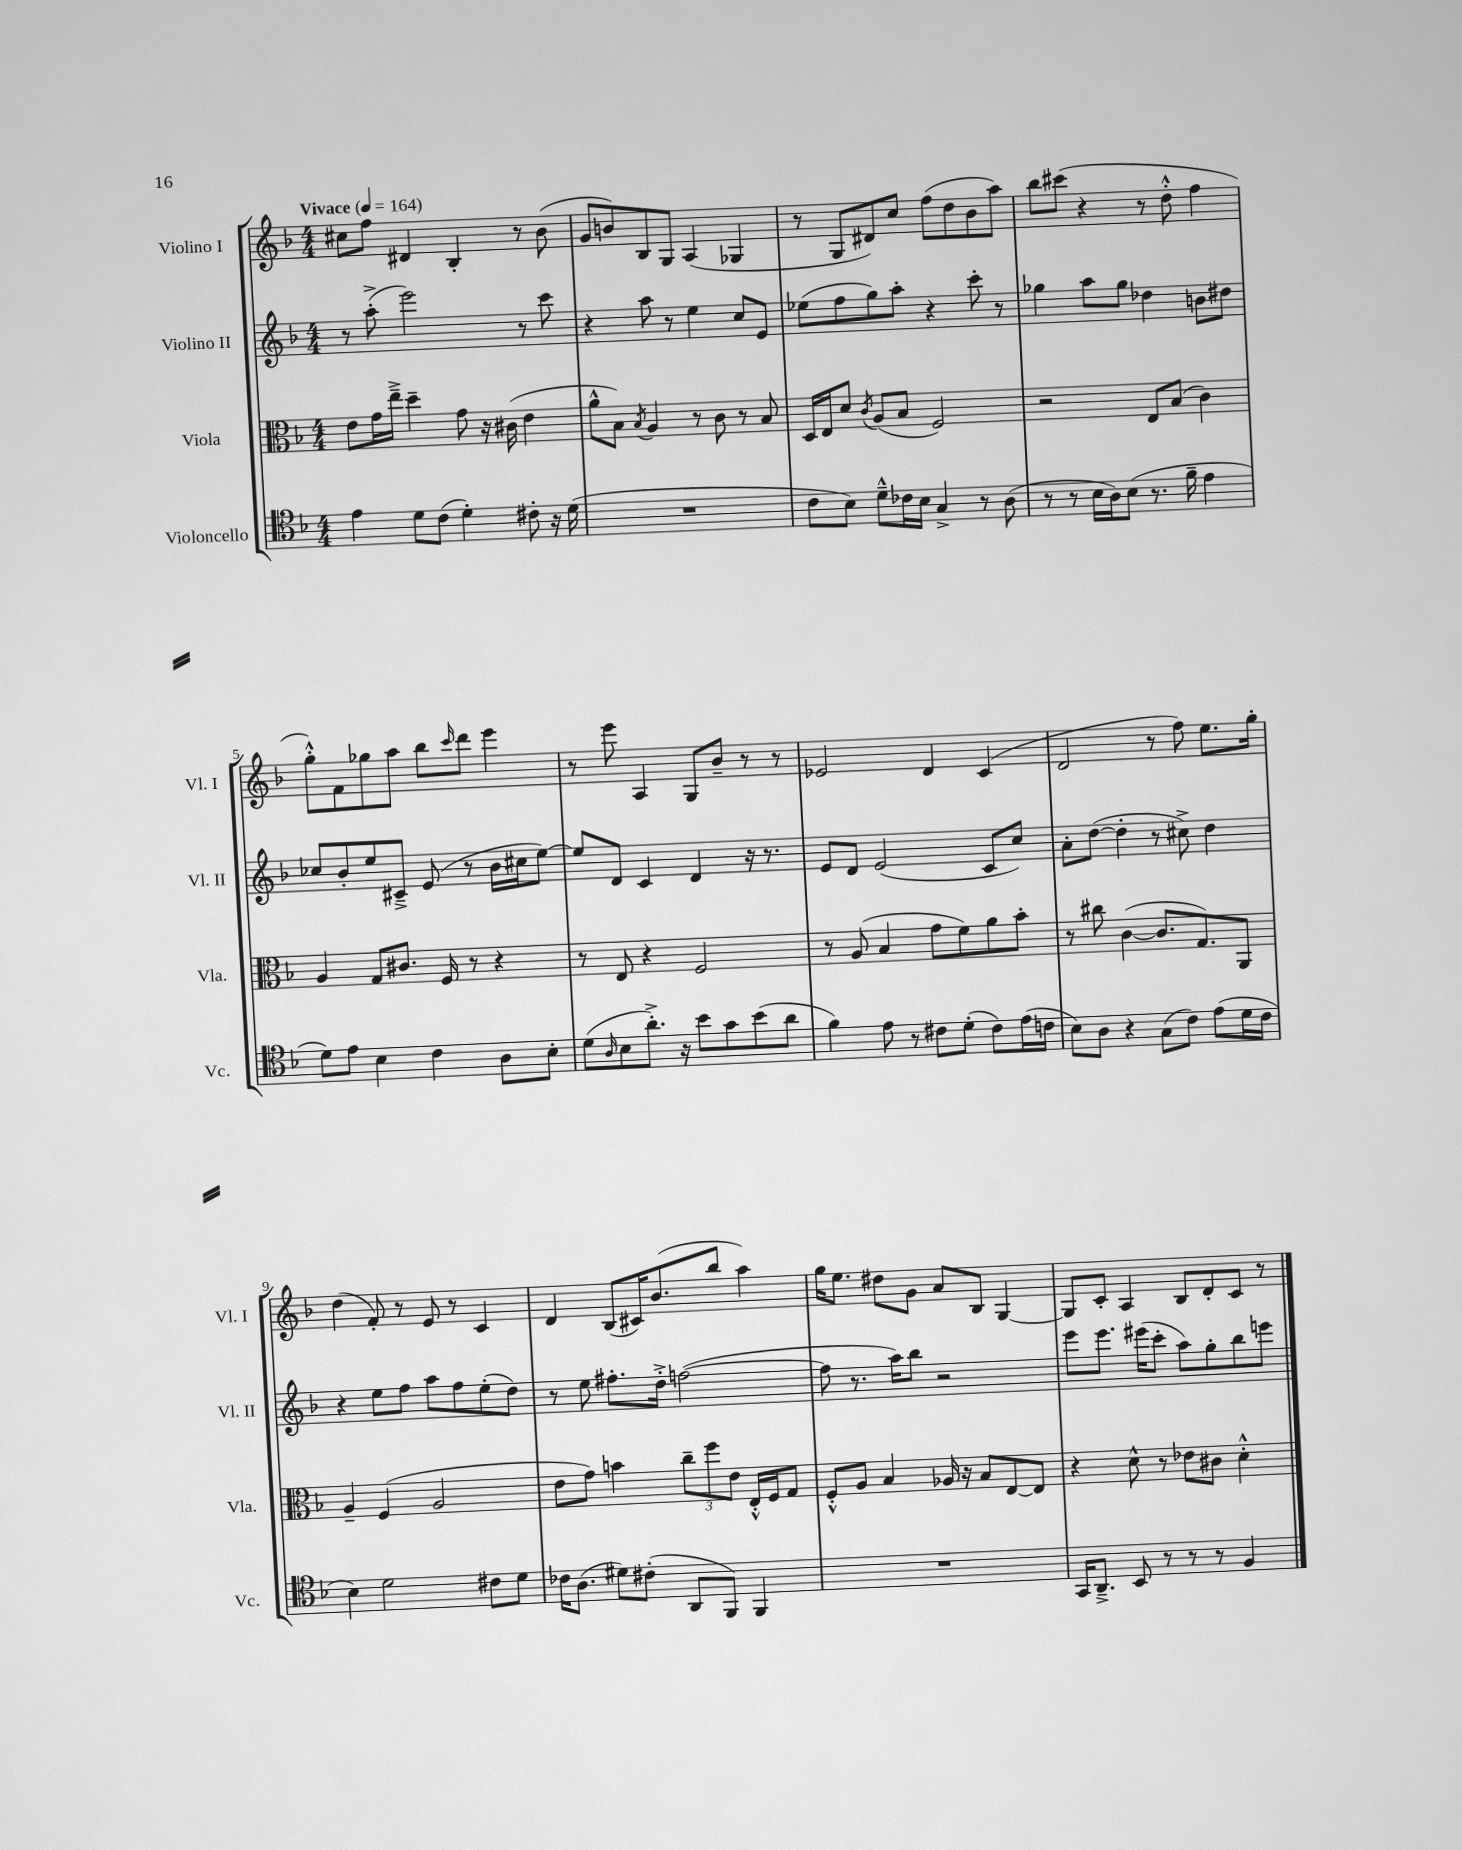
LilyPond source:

<<
\new StaffGroup <<
\new Staff = "s0" \with { instrumentName = "Violino I" shortInstrumentName = "Vl. I" } {
    \clef treble \key f \major \numericTimeSignature \time 4/4 \tempo "Vivace" 4 = 164
    cis''8 f''8 dis'4 bes4-. r8 bes'8( |
    g'8 b'8) bes8 g8 a4( ges4 |
    r8 g8 dis'8) c''8 f''8( d''8 bes'8 a''8) |
    bes''8 cis'''8( r4 r8 d''8-.-^ f''4 |
    g''8-.-^) f'8 ges''8 a''8 bes''8 \grace { c'''16 } d'''8 e'''4 |
    r8 e'''8 a4 g8 bes'8-- r8 r8 |
    ees'2 d'4 c'4( |
    d'2 r8 f''8) e''8. g''16-. |
    d''4( f'8-.) r8 e'8 r8 c'4 |
    d'4 bes8( cis'16) bes'8.( bes''8 a''4) |
    g''16 e''8. dis''8 g'8 a'8 bes8 g4~ |
    g8 c'8-. a4 bes8 d'8-. c'8 r8 \bar "|." |
}
\new Staff = "s1" \with { instrumentName = "Violino II" shortInstrumentName = "Vl. II" } {
    \clef treble \key f \major \numericTimeSignature \time 4/4
    r8 a''8-.->( e'''2) r8 c'''8 |
    r4 a''8 r8 e''4 c''8 e'8 |
    ees''8( f''8 g''8) a''8-. r4 c'''8-. r8 |
    ges''4 a''8 ges''8 des''4 b'8 dis''8 |
    ces''8 bes'8-. e''8 cis'8---> e'8( r8 bes'16 cis''16 e''8~) |
    e''8 d'8 c'4 d'4 r16 r8. |
    e'8 d'8 e'2( c'8 c''8) |
    a'8-. d''8~( d''4-. r8 cis''8->) d''4 |
    r4 e''8 f''8 a''8 f''8 e''8-.( d''8) |
    r8 e''8 fis''8.-. d''16-.-> f''2~( |
    f''8 r8. a''16) bes''8 r2 |
    e'''8 e'''8. eis'''16( c'''8-. a''8) g''8-. bes''8 e'''8 \bar "|." |
}
\new Staff = "s2" \with { instrumentName = "Viola" shortInstrumentName = "Vla." } {
    \clef alto \key f \major \numericTimeSignature \time 4/4
    e'8 g'16 e''16---> d''4-- g'8 r16 cis'16( e'4 |
    a'8-^ bes8) \acciaccatura { bes8 } a4 r8 c'8 r8 bes8 |
    d16 e16 d'8 \acciaccatura { c'8 } a8( bes8 f2) |
    r2 e8 bes8( c'4) |
    a4 g8 cis'8. f16 r8 r4 |
    r8 e8 r4 f2 |
    r8 a8( bes4 g'8 f'8) a'8 bes'8-. |
    r8 cis''8 c'4~( c'8. g8.) a,8 |
    a4-- f4( a2 |
    e'8 g'8) b'4 \tuplet 3/2 { c''8-- f''8 e'8 } e16-.-^ f16 g8 |
    f8-.-^ a8 bes4 aes16 r16 bes8 e8~ e8 |
    r4 d'8-^ r8 ees'8 cis'8 d'4-.-^ \bar "|." |
}
\new Staff = "s3" \with { instrumentName = "Violoncello" shortInstrumentName = "Vc." } {
    \clef tenor \key f \major \numericTimeSignature \time 4/4
    e'4 d'8 c'8( d'4-.) cis'8-. r16 d'16( |
    R1 |
    c'8 bes8) d'8---^ ces'16 bes16 g4-> r8 a8( |
    r8 r8 bes16 a16) bes8( r8. f'16-- e'4 |
    d'8) e'8 bes4 c'4 a8 bes8-. |
    d'8( \grace { a16 } bes8 a'8.-.->) r16 bes'8 g'8 bes'8( a'8 |
    f'4) e'8 r8 cis'8 d'8-.( cis'8) e'16( c'16 |
    bes8) a8 r4 g8( c'8) e'8( d'16 c'16 |
    bes4) d'2 cis'8 d'8 |
    ces'16 a8.( dis'8) cis'8-.( a,8 f,8) f,4 |
    R1 |
    g,16 a,8.---> bes,8 r8 r8 r8 f4 \bar "|." |
}
>>
>>
